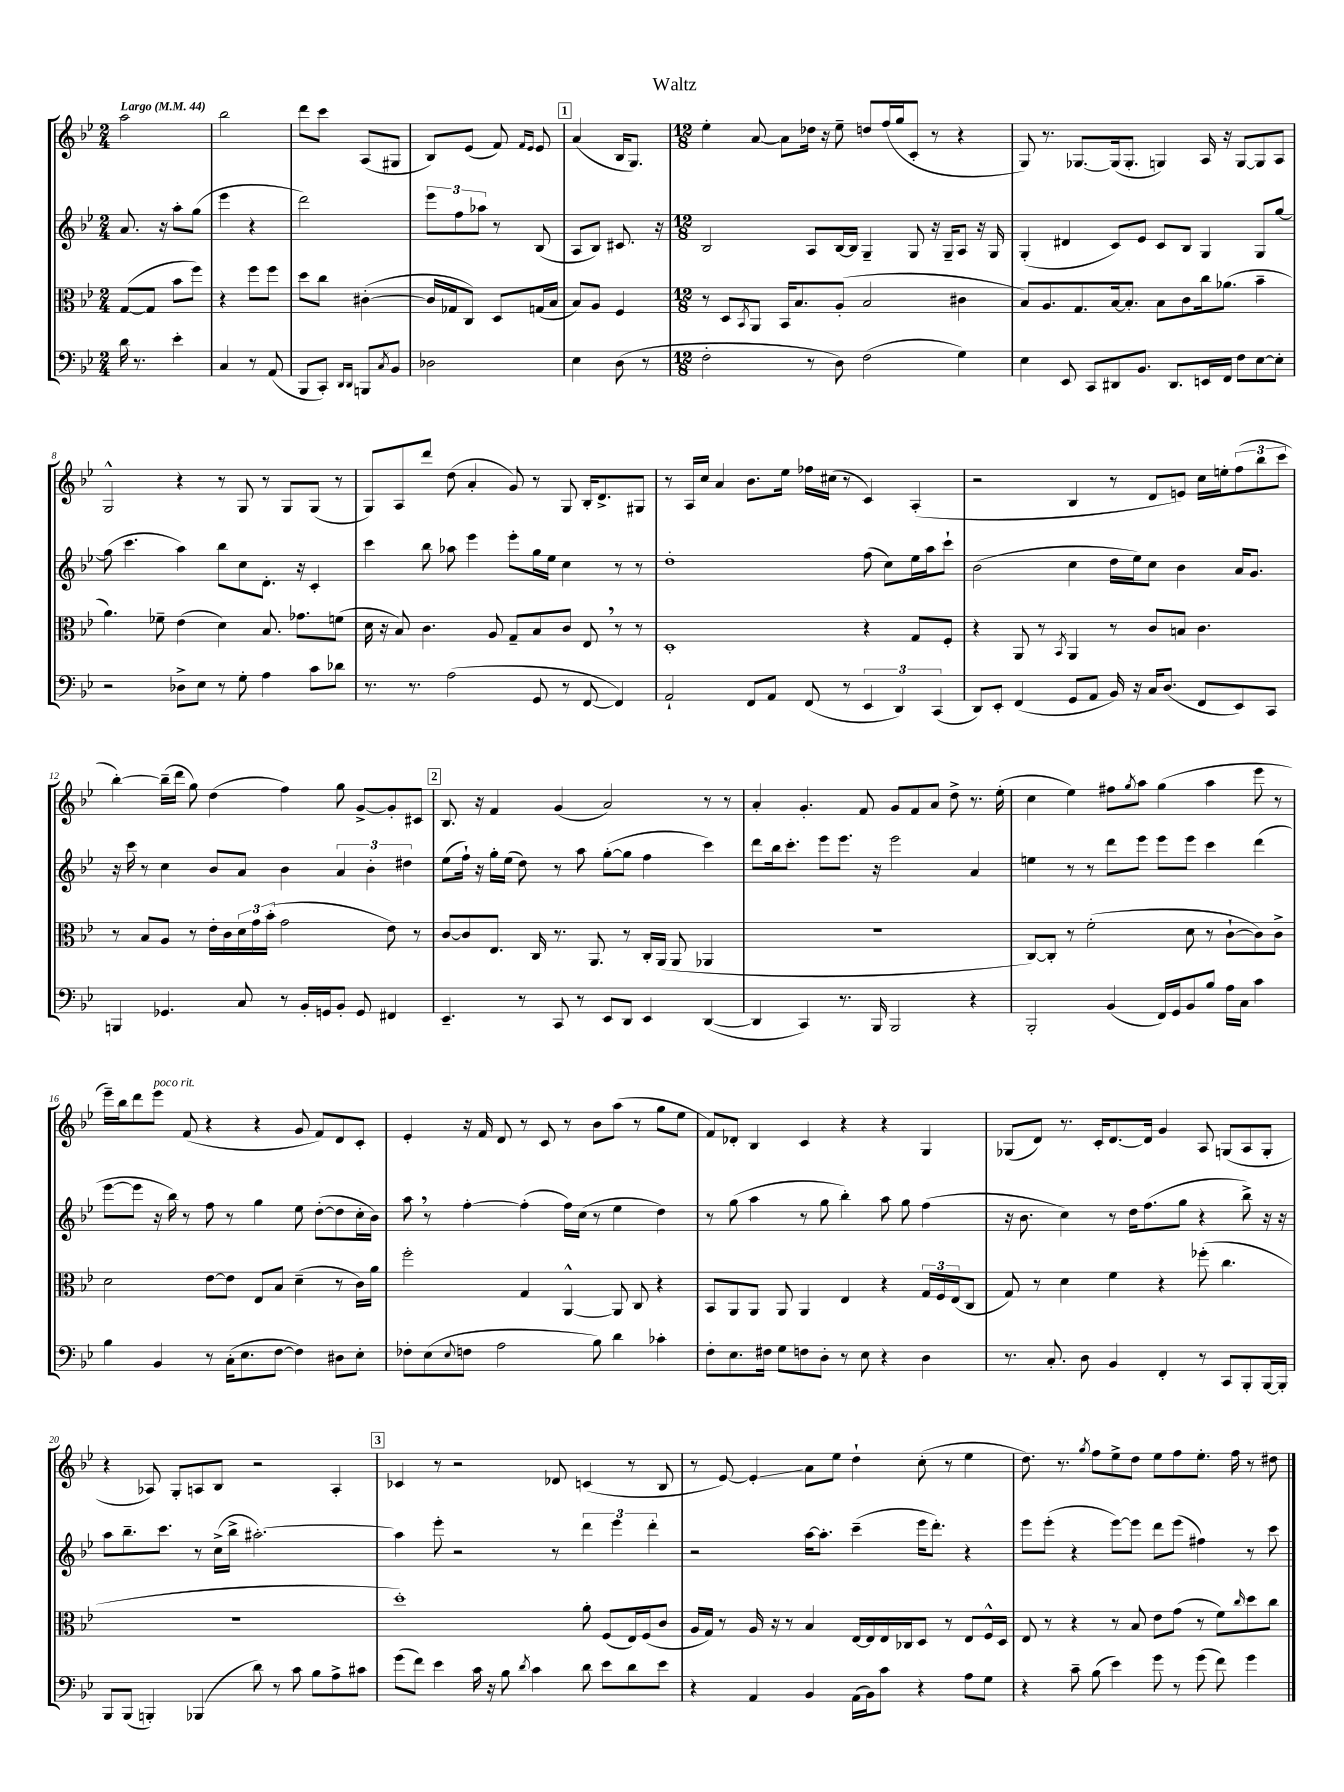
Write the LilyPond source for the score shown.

\header { title = "Waltz" }
<<
\new StaffGroup <<
\new Staff = "s0" {
    \clef treble \key bes \major \numericTimeSignature \time 2/4 \tempo "Largo" 4 = 44
    a''2 |
    bes''2 |
    d'''8 c'''8 a8( gis8 |
    bes8) ees'8( f'8) \grace { f'16 ees'16 } ees'8 |
    \mark \markup { \box "1" } a'4( bes16 g8.) |
    \numericTimeSignature \time 12/8 ees''4-. a'8~ a'8 des''16 r16 ees''8-- d''8 f''16( g''16 c'8-. r8 r4 |
    g8) r8. ges8.~ ges16( ges8.-. g4) a16 r16 g8~ g8 a8 |
    g2-^ r4 r8 g8 r8 g8 g8( r8 |
    g8) a8 d'''8 d''8( a'4-. g'8) r8 g8 bes16-. d'8.-> gis8 |
    r8 a16 c''16 a'4 bes'8. ees''16 fes''16 cis''16( r8 c'4) a4-.( |
    r2 bes4 r8 d'8 e'8) c''16 e''16-. \tuplet 3/2 { f''8( bes''8 c'''8 } |
    bes''4~-.) bes''16--( d'''16 g''8) d''4( f''4) g''8 g'8~-> g'8-. cis'8 |
    \mark \markup { \box "2" } bes8. r16 f'4 g'4( a'2) r8 r8 |
    a'4-. g'4.-. f'8 g'8 f'8 a'8 d''8-> r8. ees''16-.( |
    c''4 ees''4) fis''8 \acciaccatura { g''8 } a''8 g''4( a''4 ees'''8 r8 |
    ees'''16--) bes''16 d'''8 ees'''8^\markup { \italic "poco rit." } f'8( r4 r4 g'8 f'8) d'8 c'8-. |
    ees'4-. r16 f'16 d'8 r8 c'8 r8 bes'8 a''8( r8 g''8 ees''8 |
    f'8) des'8-. bes4 c'4 r4 r4 g4 |
    ges8( d'8) r8. c'16-. d'8.~ d'16 g'4 a8 g8( a8 g8-. |
    r4 aes8) g8-. a8 bes8 r2 a4-. |
    \mark \markup { \box "3" } ces'4 r8 r2 des'8 c'4( r8 bes8 |
    r8 ees'8~) ees'4-.\glissando a'8 ees''8 d''4-! c''8-.( r8 ees''4 |
    d''8.) r8. \acciaccatura { g''8 } f''8 ees''8-> d''8 ees''8 f''8 ees''8.-. f''16 r8 dis''8 \bar "|." |
}
\new Staff = "s1" {
    \clef treble \key bes \major \numericTimeSignature \time 2/4
    a'8. r16 a''8-. g''8( |
    ees'''4 r4 |
    d'''2) |
    \tuplet 3/2 { ees'''8 f''8 aes''8 } r8 bes8( |
    \mark \markup { \box "1" } a8 bes8) cis'8. r16 |
    \numericTimeSignature \time 12/8 bes2 a8 bes16~ bes16 g4-- g8 r16 g16-- a8 r16 g16 |
    g4-.( dis'4 c'8) ees'8 c'8 bes8 g4 g8 g''8~ |
    g''8( c'''4. a''4) bes''8 c''8 d'8.-. r16 c'4-. |
    c'''4 bes''8 aes''8 ees'''4 ees'''8-. g''16 ees''16 c''4 r8 r8 |
    d''1-. f''8( c''8) ees''16 a''16 c'''8-! |
    bes'2( c''4 d''16 ees''16) c''8 bes'4 a'16 g'8. |
    r16 c'''16 r8 c''4 bes'8 a'8 bes'4 \tuplet 3/2 { a'4 bes'4-. dis''4 } |
    \mark \markup { \box "2" } ees''8( f''16-!) r16 g''16-. ees''16( d''8) r8 a''8 g''8~-.( g''8 f''4 c'''4) |
    d'''8 bes''16 c'''8.-. ees'''8 ees'''8. r16 ees'''2 a'4 |
    e''4 r8 r8 d'''8 ees'''8 ees'''8 ees'''8 c'''4 d'''4( |
    ees'''8~ ees'''8 r16 bes''16) r8 f''8 r8 g''4 ees''8 d''8~-.( d''8 c''16-. bes'16) |
    a''8 \breathe r8 f''4~-. f''4-.( f''16) c''16( r8 ees''4 d''4) |
    r8 g''8( a''4 r8 g''8 bes''4-.) a''8 g''8 f''4( |
    r16 bes'8. c''4) r8 d''16 f''8.( g''8 r4 bes''8->) r16 r16 |
    a''8 bes''8.-- c'''8. r8 c''16->( bes''16-> ais''2.~-.) |
    \mark \markup { \box "3" } ais''4 ees'''8-. r2 r8 \tuplet 3/2 { d'''4 ees'''4 d'''4-. } |
    r2 a''16~ a''8.-. c'''4--( ees'''16 d'''8.-.) r4 |
    ees'''8 ees'''8-.( r4 ees'''8~) ees'''8 d'''8 ees'''8( fis''4) r8 c'''8 \bar "|." |
}
\new Staff = "s2" {
    \clef alto \key bes \major \numericTimeSignature \time 2/4
    g8~( g8 bes'8 f''8) |
    r4 f''8 f''8 |
    d''8 c''8 cis'4~-.( |
    cis'16 ges16 c8) d8 g16( bes16 |
    \mark \markup { \box "1" } bes8) a8 f4 |
    \numericTimeSignature \time 12/8 r8 d8 \acciaccatura { bes,8 } a,8 bes,16 bes8. a8-.( bes2 cis'4 |
    bes8) a8. g8. bes16~ bes8.-. bes8 c'8 c''16 aes'8.( bes'4-- |
    a'4.) fes'8-- ees'4( d'4) bes8. ges'8. f'8( |
    d'16 r16 bes8) c'4. a8 g8-- bes8 c'8 ees8 \breathe r8 r8 |
    d1-. r4 g8 f8-. |
    r4 a,8 r8 \acciaccatura { bes,8 } a,4 r8 c'8 b8 c'4. |
    r8 bes8 a8 r8 ees'16-. c'16 \tuplet 3/2 { d'16 g'16 bes'16-.( } g'2 ees'8) r8 |
    \mark \markup { \box "2" } c'8~ c'8 ees8. c16 r8. a,8. r8 c16-. a,16( a,8 aes,4 |
    R1. |
    c8~) c8-. r8 f'2-.( d'8 r8 c'8~-! c'8) c'8-> |
    d'2 ees'8~ ees'8 ees8 bes8 d'4--( r8 c'16) a'16 |
    f''2-. g4 a,4~-^ a,8 c8 r4 |
    bes,8 a,8 a,8 a,8 a,4 ees4 r4 \tuplet 3/2 { g16 f16 ees16( } c8 |
    g8) r8 d'4 f'4 r4 fes''8-.( c''4. |
    R1. |
    \mark \markup { \box "3" } d''1-.) a'8-. f8( ees16) f16( c'8 |
    a16 g16) r8 a16 r16 r8 bes4 ees16~ ees16 ees16 ces16 d8 r8 ees8 f16-^ d16 |
    ees8 r8 r4 r8 bes8 ees'8 g'8( r8 f'8) \grace { c''16 } d''8 c''8 \bar "|." |
}
\new Staff = "s3" {
    \clef bass \key bes \major \numericTimeSignature \time 2/4
    d'16 r8. ees'4-. |
    c4 r8 a,8( |
    bes,,8 c,8-.) \grace { d,16 d,16 } b,,8 \acciaccatura { c8 } bes,8 |
    des2 |
    \mark \markup { \box "1" } ees4 d8( r8 |
    \numericTimeSignature \time 12/8 f2-. r8 d8) f2( g4) |
    ees4 ees,8 c,8 dis,8 bes,8. dis,8. e,16 f,16 f8 ees8~ ees8-. |
    r2 des8-> ees8 r8 g8-. a4 c'8 des'8 |
    r8. r8. a2( g,8 r8 f,8~ f,4) |
    a,2-! f,8 a,8 f,8( r8 \tuplet 3/2 { ees,4 d,4) c,4( } |
    d,8) ees,8-. f,4( g,8 a,8 bes,16) r16 c16 d8.( f,8 ees,8) c,8 |
    b,,4 ges,4. c8 r8 bes,16-. g,16 bes,8-. g,8 fis,4 |
    \mark \markup { \box "2" } ees,4.-- r8 c,8 r8 ees,8 d,8 ees,4 d,4~( |
    d,4 c,4) r8. bes,,16 bes,,2 r4 |
    bes,,2-. bes,4( f,16) g,16 bes,8 bes8 a16 c16 c'4 |
    bes4 bes,4 r8 c16-.( ees8. f8~ f4) dis8 ees8-. |
    fes8-. ees8( \appoggiatura { ees8 } f8 a2 bes8) d'4 ces'4-. |
    f8-. ees8. fis16 g8 f8 d8-. r8 ees8 r4 d4 |
    r8. c8.-. d8 bes,4 f,4-. r8 c,8 bes,,8-. bes,,16~ bes,,16-. |
    bes,,8 bes,,8( b,,4-.) bes,,4( d'8) r8 c'8 bes8 a8-> cis'8 |
    \mark \markup { \box "3" } g'8( f'8) ees'4 c'16 r16 bes8 \acciaccatura { d'8 } c'4 d'8 ees'8 d'8 ees'8 |
    r4 a,4 bes,4 a,16( bes,16) c'8 r4 a8 g8 |
    r4 c'8-- bes8( ees'4) g'8 r8 g'8( f'8) g'4 \bar "|." |
}
>>
>>
